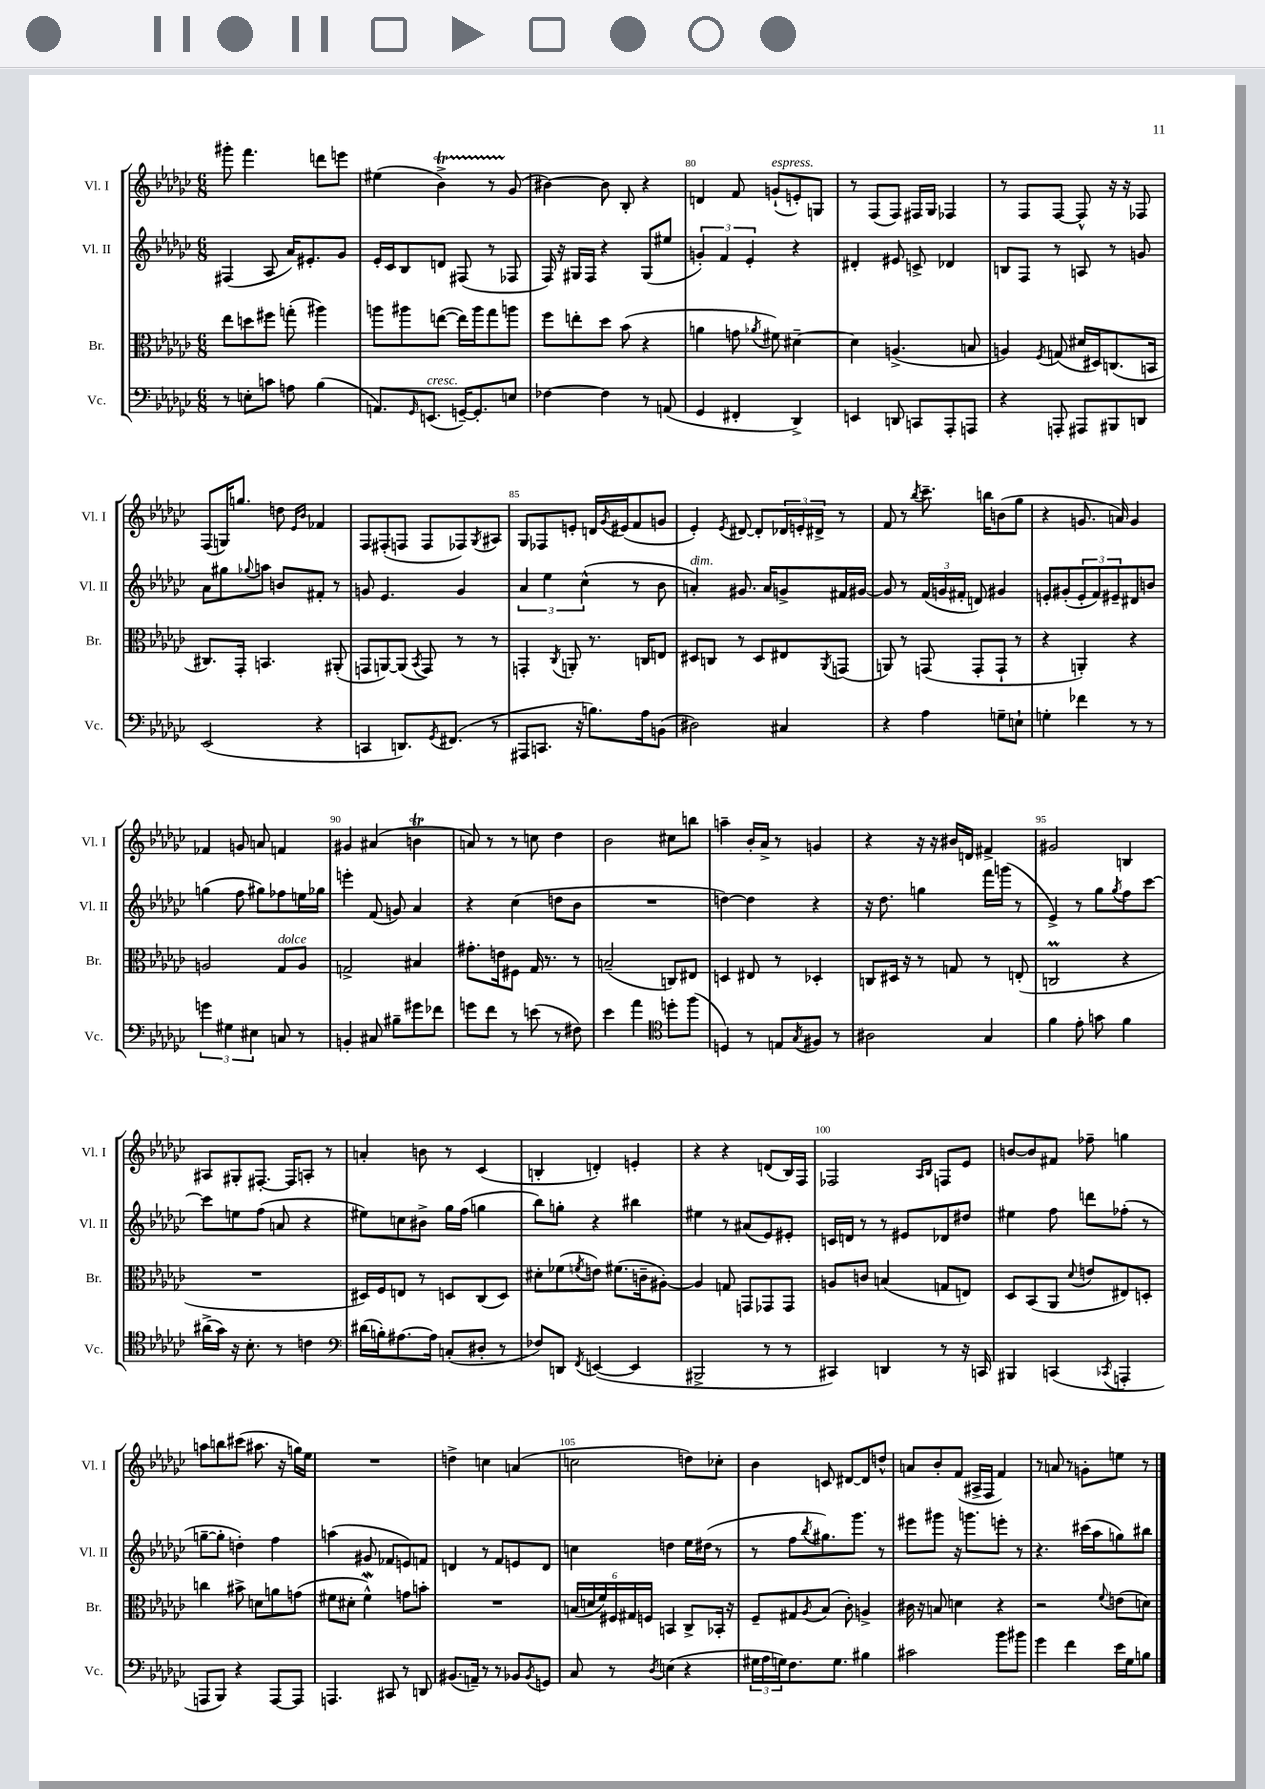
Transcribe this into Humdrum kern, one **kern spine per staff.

**kern	**kern	**kern	**kern
*staff4	*staff3	*staff2	*staff1
*clefF4	*clefC3	*clefG2	*clefG2
*k[b-e-a-d-g-c-]	*k[b-e-a-d-g-c-]	*k[b-e-a-d-g-c-]	*k[b-e-a-d-g-c-]
*M6/8	*M6/8	*M6/8	*M6/8
8r	8ee-	(4F#	8ggg#'
8E'	8dd	.	4.fff
8c	8ff#	8A-	.
8A	(8gg'	16a-)	.
.	.	8.e#'	.
(4B-	4aa#)	.	8ddd
.	.	8g-	8eee
=	=	=	=
8.AA)	8aa	16e-'	(4ee#
.	.	16c-	.
.	8aa#	8B-	.
16qqGG-	.	.	.
(8.EE	.	.	.
.	([8ee	8d	4b-^)
[16GG~)	16ee])	(8F#	.
8.GG']	16aa#	.	.
.	8gg-	8r	8r
8E	8aa	8F-	(8g-
=	=	=	=
[4F-	8ff	16F)	[4b#)
.	.	16r	.
.	8ee'	16G#	.
.	.	16F	.
4F-]	8dd-	4r	8b#]
.	(8b-	.	8B-'
8r	4r	(8G#	4r
(8AA	.	8ee#	.
=	=	=	=
4GG-	4a	6g')	4d
.	.	6f	.
4FF#'	8g	.	8f
.	.	6e-'	.
.	8qa-	.	.
.	8f#)	.	(8g`
4DD-^)	[4d#~	4r	8e')
.	.	.	8G
=	=	=	=
4EE	4d#]	4d#'	8r
.	.	.	(8F
8DD	(4.A^	8e#	8F)
8CC	.	8c^	16F#
.	.	.	16G-
8AAA-'	.	4d-	4F-
8AAA	8B	.	.
=	=	=	=
4r	4A)	8B	8r
.	.	8F	8F
.	8qF	.	.
8AAA'	(8G	8r	[8F
8AAA#	16d#	8A	8F^^]
.	16D#)	.	.
8BBB#	(8.C	8r	16r
.	.	.	16r
8DD	.	8g	8F-
.	16BB	.	.
=	=	=	=
(2EE-	8.C#)	8a-	(8F
.	.	8gg#	16G)
.	16GG-'	.	8.gg
.	.	8qqgg-	.
.	4.BB	8aa	.
.	.	8b	8dd
.	.	.	16qqe-
.	.	.	16qqb-
4r	.	8f#'	4f-
.	(8AA#'	8r	.
=	=	=	=
4CC	8GG	8g	8F
.	[8AA)	4.e-	(8F#'
8.DD)	(8AA]	.	8F
.	8qBB-	.	.
.	8GG)	.	8F
8qGG-	.	.	.
(8.FF#	.	.	.
.	8r	4g	8F-)
.	.	.	8qG-
8r	8r	.	8A#
=	=	=	=
8AAA#	4GG'	6a-	8G-
8.CC	.	.	8F-
.	.	6ee-	.
.	8qC-	.	.
.	8AA'	.	8e'
16r	.	.	.
.	.	(6cc-^^	.
8.B)	8.r	.	16d
.	.	.	8qg-
.	.	.	(16e#
.	.	8r	8f
16A-	16C	.	.
(8BB	8E	8b-	8g
=	=	=	=
2D#)	8D#	4a')	4e-')
.	8C	.	.
.	.	.	8qe-
.	8r	8.g#	[8d#
.	8D#	.	8d#']
.	.	16a	.
4C#	8E#	8g^	24d-
.	.	.	24e'
.	.	.	24d#^
.	8qAA-	.	.
.	(8GG	16f#	8r
.	.	[16g#	.
=	=	=	=
4r	8AA)	8g#]	8f
.	8r	8r	8r
.	.	.	8qbb-
4A-	(8GG	(24f	8.ccc-~
.	.	24g	.
.	.	24f#'	.
.	8GG'	8d)	.
.	.	.	16bb
8G~	8GG`	4g#	(8b
8E`	8r	.	8gg-
=	=	=	=
4G'	4r	8e'	4r
.	.	(8g#'	.
4f-	4AA')	12e'	8.g
.	.	12f)	.
.	.	12e#~	.
.	.	.	16a)
8r	4r	8d#	4g
8r	.	8b	.
=	=	=	=
6g	2A	(4gg	4f-
6G#	.	.	.
.	.	8ff	8g
6E#	.	.	.
.	.	8gg#)	8a
8C	8G-	8ff-	4f
8r	8A	16ee	.
.	.	16gg-	.
=	=	=	=
4BB'	2G^	4eee'	4g#
8C#	.	(8f	(4a#
8B#~	.	8g)	.
8g#	4B#	4a-	4b
8f-	.	.	.
=	=	=	=
8g	8.g#'	4r	8a)
8f	.	.	8r
.	16e	.	.
8r	8F#	(4cc-	8r
(8e	16G-	.	8cc
.	8.r	.	.
8r	.	8dd	4dd-
8F#)	8r	8b-	.
=	=	=	=
4e-	(2B~	2.r	2b-
4a-	.	.	.
*clefC4	*	*	*
8dd'	8C)	.	8cc#
(8ff	8E#	.	8bb
=	=	=	=
4D)	4D	[4dd)	4aa~
8r	8E#	4dd]	16b-'
.	.	.	16a-^
8E	8r	.	8r
8qG-	.	.	.
8F#	4D-'	4r	4g
8r	.	.	.
=	=	=	=
2A#	8C	16r	4r
.	.	8.dd-	.
.	16D#	.	.
.	16r	.	.
.	8r	4gg	16r
.	.	.	16r
.	8G	.	16b#
.	.	.	16d
4G-	8r	16fff	4f#^
.	.	(16ggg	.
.	(8E'	8r	.
=	=	=	=
4f	2C	4e-^)	2g#
8e-'	.	8r	.
8g	.	8gg-	.
.	.	8qgg-	.
4f	4r	8ff	4B
.	.	[8ccc-	.
=	=	=	=
(16a#^	2.r	8ccc-]	8A#
16g-)	.	.	.
16r	.	8ee	8G#'
8.B-'	.	.	.
.	.	(8ff	[8.F#'
8r	.	8a	.
.	.	.	16F#]
4c	.	4r	8A'
.	.	.	8r
=	=	=	=
*clefF4	*	*	*
(16d#	16D#)	8ee#)	4a'
16B')	16F	.	.
[8.A#	8E	8cc	.
.	8r	8b#^	8b
16A#]	.	.	.
(8C'	8D	16gg-	8r
.	.	(16ff	.
8D#'	(8C-	4gg	(4c-
8r	8D)	.	.
=	=	=	=
8F-)	8d#'	8bb-)	4B'
8DD	(8f-	8gg'	.
8qFF	8qf	.	.
([4EE	8e)	4r	4d')
.	(8.f#	.	.
4EE]	.	4bb#	4e'
.	16c~	.	.
.	[8A#')	.	.
=	=	=	=
2BBB#^	4A#]	4ee#	4r
.	8G	8r	4r
.	8GG	(8a#	.
8r	8GG-	8e-)	(8d
8r	8GG-	8e#'	16B-)
.	.	.	16F
=	=	=	=
4CC#)	8A	16c	2F-
.	.	16d	.
.	8c	8r	.
4DD	(4B	8r	.
.	.	8e#	.
.	.	.	16qqA-
.	.	.	16qqB-
8r	8G	8d-	8F
16r	8E)	8dd#	8e-
16CC	.	.	.
=	=	=	=
4BBB#	8D-	4ee#	[8b
.	(8BB-	.	8b]
(4CC	8AA-	8ff	8f#
.	8qqd-	.	.
.	8e	8ddd	8ff-~
8qCC-	.	.	.
4AAA'	8E#)	(8ff-'	4gg
.	8D'	8r	.
=	=	=	=
8AAA	4cc	[8gg~	8aa
8BBB-)	.	8gg']	8bb
4r	8b#^	4dd')	(8ccc#
.	8d	.	8.aa#
[8AAA	8a	4ff	.
.	.	.	16r
8AAA]	(8g	.	16gg)
.	.	.	16ee-
=	=	=	=
4.AAA	8f#	(4aa	2.r
.	8d#'	.	.
.	4f#^^)	8g#	.
8CC#	.	8f-	.
8r	8g	8e)	.
8DD	8b'	8f	.
=	=	=	=
(8.BB#	2.r	4d	4dd^
16AA~)	.	.	.
8r	.	8r	4cc
8r	.	8f	.
8BB-	.	8e	(4a
8qBB-	.	.	.
8GG	.	8d	.
=	=	=	=
8C-	(24B	4cc	2cc
.	24d	.	.
.	24f)	.	.
8r	24F#	.	.
.	24G#	.	.
.	24F	.	.
8qD-	.	.	.
(4E	4BB	4dd	.
4r	8C-^	16ee-	8dd)
.	.	(16dd#	.
.	16BB-'	8r	8cc-'
.	16r	.	.
=	=	=	=
24G#	8F~	8r	4b-
24A-	.	.	.
24G)	.	.	.
8.F	8G#	8ff	.
.	8qA-	8qbb-	.
.	(8B-	8.gg#)	8c
8.G	.	.	.
.	8c-')	.	[8d#
.	.	8.ggg-	.
4B#	4A^	.	8d#]
.	.	8r	8dd^^
=	=	=	=
2c#	16c#	8eee#	8a
.	16r	.	.
.	8B	8ggg#	8b-'
.	4d	16r	(8f
.	.	8.ggg	.
.	.	.	16A#^
.	.	.	16F
8b-	4r	8eee'	4f)
8b#	.	8r	.
=	=	=	=
4g-	2r	4.r	8r
.	.	.	8a
4f	.	.	8r
.	.	(16ccc#	8g'
.	.	16aa-	.
.	8qqf	.	.
16e-	(8e	8gg)	8ee
16G-	.	.	.
8B	8d)	8bb#	8r
==	==	==	==
*-	*-	*-	*-
